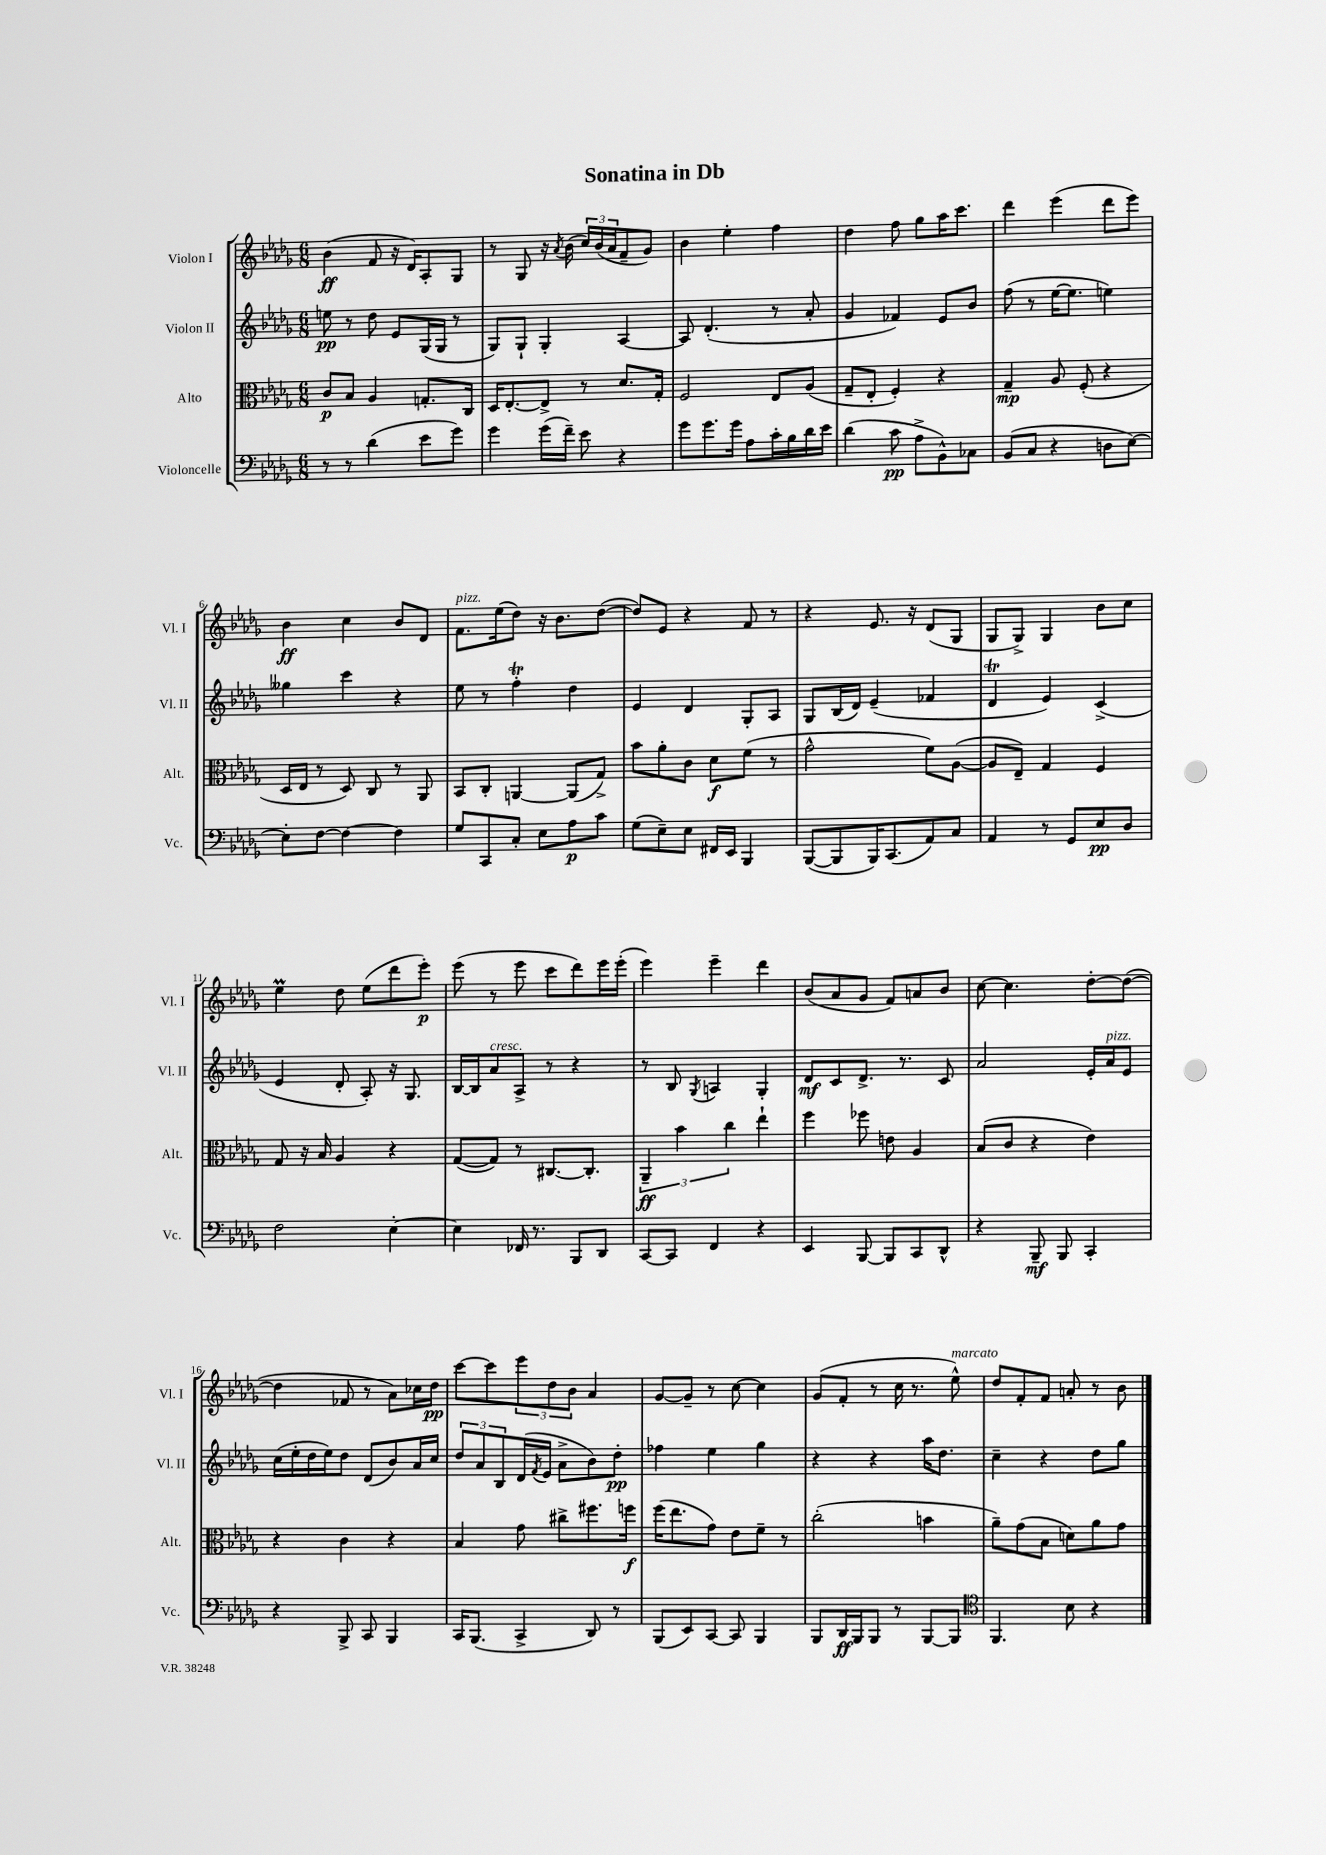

**kern	**dynam	**kern	**dynam	**kern	**dynam	**kern	**dynam
*part4	*part4	*part3	*part3	*part2	*part2	*part1	*part1
*staff4	*staff4	*staff3	*staff3	*staff2	*staff2	*staff1	*staff1
*I"Violoncelle	*	*I"Alto	*	*I"Violon II	*	*I"Violon I	*
*I'Vc.	*	*I'Alt.	*	*I'Vl. II	*	*I'Vl. I	*
*clefF4	*	*clefC3	*	*clefG2	*	*clefG2	*
*k[b-e-a-d-g-]	*	*k[b-e-a-d-g-]	*	*k[b-e-a-d-g-]	*	*k[b-e-a-d-g-]	*
*M6/8	*	*M6/8	*	*M6/8	*	*M6/8	*
=1	=1	=1	=1	=1	=1	=1	=1
8r	.	8c/L	p	8een\	pp	(4b-\	ff
8r	.	8B-/J	.	8r	.	.	.
(4d-\	.	4A-/	.	8dd-\	.	8f/	.
.	.	.	.	8e-/L	.	16r	.
.	.	.	.	.	.	16d-/KL)	.
8e-\L	.	8.Gn'/L	.	(16G-/L	.	8A-'/	.
.	.	.	.	16G-/JJ	.	.	.
8g-\J)	.	.	.	8r	.	8G-/J	.
.	.	16C/Jk	.	.	.	.	.
=2	=2	=2	=2	=2	=2	=2	=2
4g-\	.	16D-/KL	.	8G-/L)	.	8r	.
.	.	[8.E-'/	.	.	.	.	.
.	.	.	.	8G-`/J	.	8G-/	.
(16g-\LL	.	8E-^/J]	.	4G-'/	.	16r	.
.	.	.	.	.	.	8qa-/	.
16f~\JJ)	.	.	.	.	.	(16b-\	.
8e-\	.	8r	.	.	.	24cc/LL)	.
.	.	.	.	.	.	(24b-/	.
.	.	.	.	.	.	24a-/J	.
4r	.	8.d-/L	.	[4A-/	.	8f~/	.
.	.	.	.	.	.	8g-/J)	.
.	.	16G-'/Jk	.	.	.	.	.
=3	=3	=3	=3	=3	=3	=3	=3
8g-\L	.	2F/	.	8A-/]	.	4b-\	.
8.g-\	.	.	.	(4.d-'/	.	.	.
.	.	.	.	.	.	4ee-'\	.
16g-\Jk	.	.	.	.	.	.	.
8A-\L	.	.	.	.	.	.	.
16c'\L	.	8E-/L	.	8r	.	4ff\	.
16B-\	.	.	.	.	.	.	.
16d-\	.	(8A-/J	.	8a-'/	.	.	.
16e-\JJ	.	.	.	.	.	.	.
=4	=4	=4	=4	=4	=4	=4	=4
(4d-\	.	8G-~/L	.	4g-/	.	4dd-\	.
.	.	8E-'/J	.	.	.	.	.
8c\	pp	4F'/)	.	4f-X/)	.	8ff\	.
8A-^\L	.	.	.	.	.	8gg-\L	.
8BB-^^\)	.	4r	.	8e-/L	.	16aa-\K	.
.	.	.	.	.	.	8.ccc\J	.
8C-X\J	.	.	.	8b-/J	.	.	.
=5	=5	=5	=5	=5	=5	=5	=5
(8BB-/L	.	4G-~/	mp	(8ff\	.	4ddd-\	.
8C/J	.	.	.	8r	.	.	.
4r	.	8A-/	.	[16ee-\KL	.	(4eee-\	.
.	.	.	.	8.ee-\J]	.	.	.
.	.	(8F'/	.	.	.	.	.
8Dn\L	.	4r	.	4een\)	.	8ddd-\L	.
[8E-\J)	.	.	.	.	.	8eee-\J)	.
!!LO:LB:g=z
=6	=6	=6	=6	=6	=6	=6	=6
8E-'\L]	.	16D-/LL	.	4gg--X\	.	4b-\	ff
.	.	16E-/JJ	.	.	.	.	.
[8F\J	.	8r	.	.	.	.	.
4F\_	.	8D-/)	.	4ccc\	.	4cc\	.
.	.	8C/	.	.	.	.	.
4F\]	.	8r	.	4r	.	8b-/L	.
.	.	8AA-/	.	.	.	8d-/J	.
=7	=7	=7	=7	=7	=7	=7	=7
!	!	!	!	!	!	!LO:TX:a:i:t=pizz.	!
8G-/L	.	8BB-/L	.	8ee-\	.	8.f\L	.
8CC/	.	8C'/J	.	8r	.	.	.
.	.	.	.	.	.	(16ee-\k	.
8C'/J	.	[4AAn/	.	4fft'\	.	8dd-\J)	.
8E-\L	.	.	.	.	.	16r	.
.	.	.	.	.	.	8.b-\L	.
8A-\	p	(8AA/L]	.	4dd-\	.	.	.
8c\J	.	8G-^/J)	.	.	.	([8dd-\J	.
=8	=8	=8	=8	=8	=8	=8	=8
(8G-\L	.	8b-\L	.	4e-/	.	8dd-/L])	.
8E-~\)	.	8a-'\	.	.	.	8e-/J	.
8E-\J	.	8c\J	.	4d-/	.	4r	.
16FF#X/LL	.	8d-\L	f	.	.	.	.
16EE-/JJ	.	.	.	.	.	.	.
4BBB-/	.	(8f\J	.	8G-'/L	.	8f/	.
.	.	8r	.	8A-/J	.	8r	.
=9	=9	=9	=9	=9	=9	=9	=9
([8BBB-/L	.	2g-^^\	.	8G-/L	.	4r	.
8BBB-/]	.	.	.	(16B-/L	.	.	.
.	.	.	.	16d-/JJ)	.	.	.
16BBB-/K)	.	.	.	(4e-~/	.	8.e-/	.
(8.CC/	.	.	.	.	.	.	.
.	.	.	.	.	.	16r	.
8AA-/)	.	8f\L)	.	4f-X/	.	(8d-/L	.
8C/J	.	([8A-\J	.	.	.	8G-/J	.
=10	=10	=10	=10	=10	=10	=10	=10
4AA-/	.	8A-/L]	.	4d-T/	.	8G-/L	.
.	.	8E-~/J)	.	.	.	8G-^/J)	.
8r	.	4G-/	.	4e-/)	.	4G-/	.
8GG-/L	.	.	.	.	.	.	.
8E-/	pp	4F/	.	(4c^/	.	8b-\L	.
8D-/J	.	.	.	.	.	8cc\J	.
!!LO:LB:g=z
=11	=11	=11	=11	=11	=11	=11	=11
2F\	.	8G-/	.	4e-/	.	4ee-M\	.
.	.	16r	.	.	.	.	.
.	.	16B-/	.	.	.	.	.
.	.	4A-/	.	8d-'/	.	8dd-\	.
.	.	.	.	8A-'/)	.	(8ee-\L	.
[4E-'\	.	4r	.	16r	.	8ddd-\	.
.	.	.	.	8.G-/	.	.	.
.	.	.	.	.	.	8eee-'\J)	p
=12	=12	=12	=12	=12	=12	=12	=12
4E-\]	.	([8G-/L	.	[16B-/LL	.	(8eee-\	.
.	.	.	.	16B-/J]	.	.	.
!	!	!	!	!LO:TX:a:i:t=cresc.	!	!	!
.	.	8G-/J])	.	8a-/	.	8r	.
16FF-X/	.	8r	.	8A-^/J	.	8eee-\	.
8.r	.	.	.	.	.	.	.
.	.	[8.C#X/L	.	8r	.	8ccc\L	.
8BBB-/L	.	.	.	4r	.	8ddd-\)	.
.	.	8.C#'/J]	.	.	.	.	.
8DD-/J	.	.	.	.	.	16eee-\L	.
.	.	.	.	.	.	(16eee-'\JJ	.
=13	=13	=13	=13	=13	=13	=13	=13
[8CC/L	.	6AA-~/	ff	8r	.	4eee-\)	.
8CC/J]	.	.	.	8B-/	.	.	.
.	.	6b-\	.	.	.	.	.
.	.	.	.	8qG-/	.	.	.
4FF/	.	.	.	4An/	.	4eee-~\	.
.	.	6cc\	.	.	.	.	.
4r	.	4ee-`\	.	4G-'/	.	4ddd-\	.
=14	=14	=14	=14	=14	=14	=14	=14
4EE-/	.	4ff\	.	8d-/L	mf	(8b-/L	.
.	.	.	.	8c/	.	8a-/	.
[8BBB-/	.	8ff-X\	.	8.d-^/J	.	8g-/J	.
8BBB-/L]	.	8en\	.	.	.	8f/L)	.
.	.	.	.	8.r	.	.	.
8CC/	.	4A-/	.	.	.	8an/	.
8DD-^^/J	.	.	.	8c/	.	8b-/J	.
=15	=15	=15	=15	=15	=15	=15	=15
4r	.	(8B-/L	.	2a-/	.	[8cc\	.
.	.	8c/J	.	.	.	4.cc\]	.
8BBB-~/	mf	4r	.	.	.	.	.
8BBB-/	.	.	.	.	.	.	.
4CC'/	.	4e-\)	.	16e-'/LL	.	[8dd-'\L	.
!	!	!	!	!LO:TX:a:i:t=pizz.	!	!	!
.	.	.	.	16a-/J	.	.	.
.	.	.	.	8e-/J	.	(8dd-\J_	.
!!LO:LB:g=z
=16	=16	=16	=16	=16	=16	=16	=16
4r	.	4r	.	(16cc\LL	.	4dd-\]	.
.	.	.	.	16ee-'\	.	.	.
.	.	.	.	16dd-\	.	.	.
.	.	.	.	16ee-\J)	.	.	.
8BBB-^/	.	4c\	.	8dd-\J	.	8f-X/	.
8CC/	.	.	.	(8d-/L	.	8r	.
4BBB-/	.	4r	.	8b-/)	.	8a-\L)	.
.	.	.	.	16a-/L	.	16cc-X\L	.
.	.	.	.	16cc/JJ	.	16dd-\JJ	pp
=17	=17	=17	=17	=17	=17	=17	=17
16CC/KL	.	4B-/	.	12dd-/L	.	[8ccc\L	.
(8.BBB-/J	.	.	.	.	.	.	.
.	.	.	.	12a-/	.	.	.
.	.	.	.	.	.	8ccc\]	.
.	.	.	.	12B-/	.	.	.
4CC^/	.	8g-\	.	(16d-/L	.	12eee-\	.
.	.	.	.	8qf/	.	.	.
.	.	.	.	16e-/JJ	.	.	.
.	.	.	.	.	.	12dd-\	.
.	.	8cc#X^\L	.	8a-^\L	.	.	.
.	.	.	.	.	.	12b-\J	.
8DD-/)	.	8.ff#X\	.	8b-\)	.	4a-/	.
8r	.	.	.	8dd-'\J	pp	.	.
.	.	16ffn\Jk	f	.	.	.	.
=18	=18	=18	=18	=18	=18	=18	=18
(8BBB-/L	.	(16ff\KL	.	4ff-X\	.	[8g-/L	.
.	.	8.ee-\	.	.	.	.	.
8EE-/)	.	.	.	.	.	8g-~/J]	.
[8CC/J	.	8g-\J)	.	4ee-\	.	8r	.
8CC/]	.	8e-\L	.	.	.	[8cc\	.
4BBB-/	.	8f~\J	.	4gg-\	.	4cc\]	.
.	.	8r	.	.	.	.	.
=19	=19	=19	=19	=19	=19	=19	=19
8BBB-/L	.	(2cc'\	.	4r	.	(8g-/L	.
16DD-/L	ff	.	.	.	.	8f'/J	.
16BBB-/J	.	.	.	.	.	.	.
8BBB-/J	.	.	.	4r	.	8r	.
8r	.	.	.	.	.	16cc\	.
.	.	.	.	.	.	8.r	.
[8BBB-/L	.	4bn\	.	16aa-\KL	.	.	.
.	.	.	.	8.dd-\J	.	.	.
!	!	!	!	!	!	!LO:TX:a:i:t=marcato	!
8BBB-/J]	.	.	.	.	.	8ee-^^\)	.
=20	=20	=20	=20	=20	=20	=20	=20
*clefC4	*	*	*	*	*	*	*
4.FF/	.	8a-~\L)	.	4cc~\	.	8dd-/L	.
.	.	(8g-\	.	.	.	8f'/	.
.	.	8B-\J	.	4r	.	8f/J	.
8B-\	.	8dn\L)	.	.	.	8an'/	.
4r	.	8a-\	.	8dd-\L	.	8r	.
.	.	8g-\J	.	8gg-\J	.	8b-\	.
==	==	==	==	==	==	==	==
*-	*-	*-	*-	*-	*-	*-	*-
